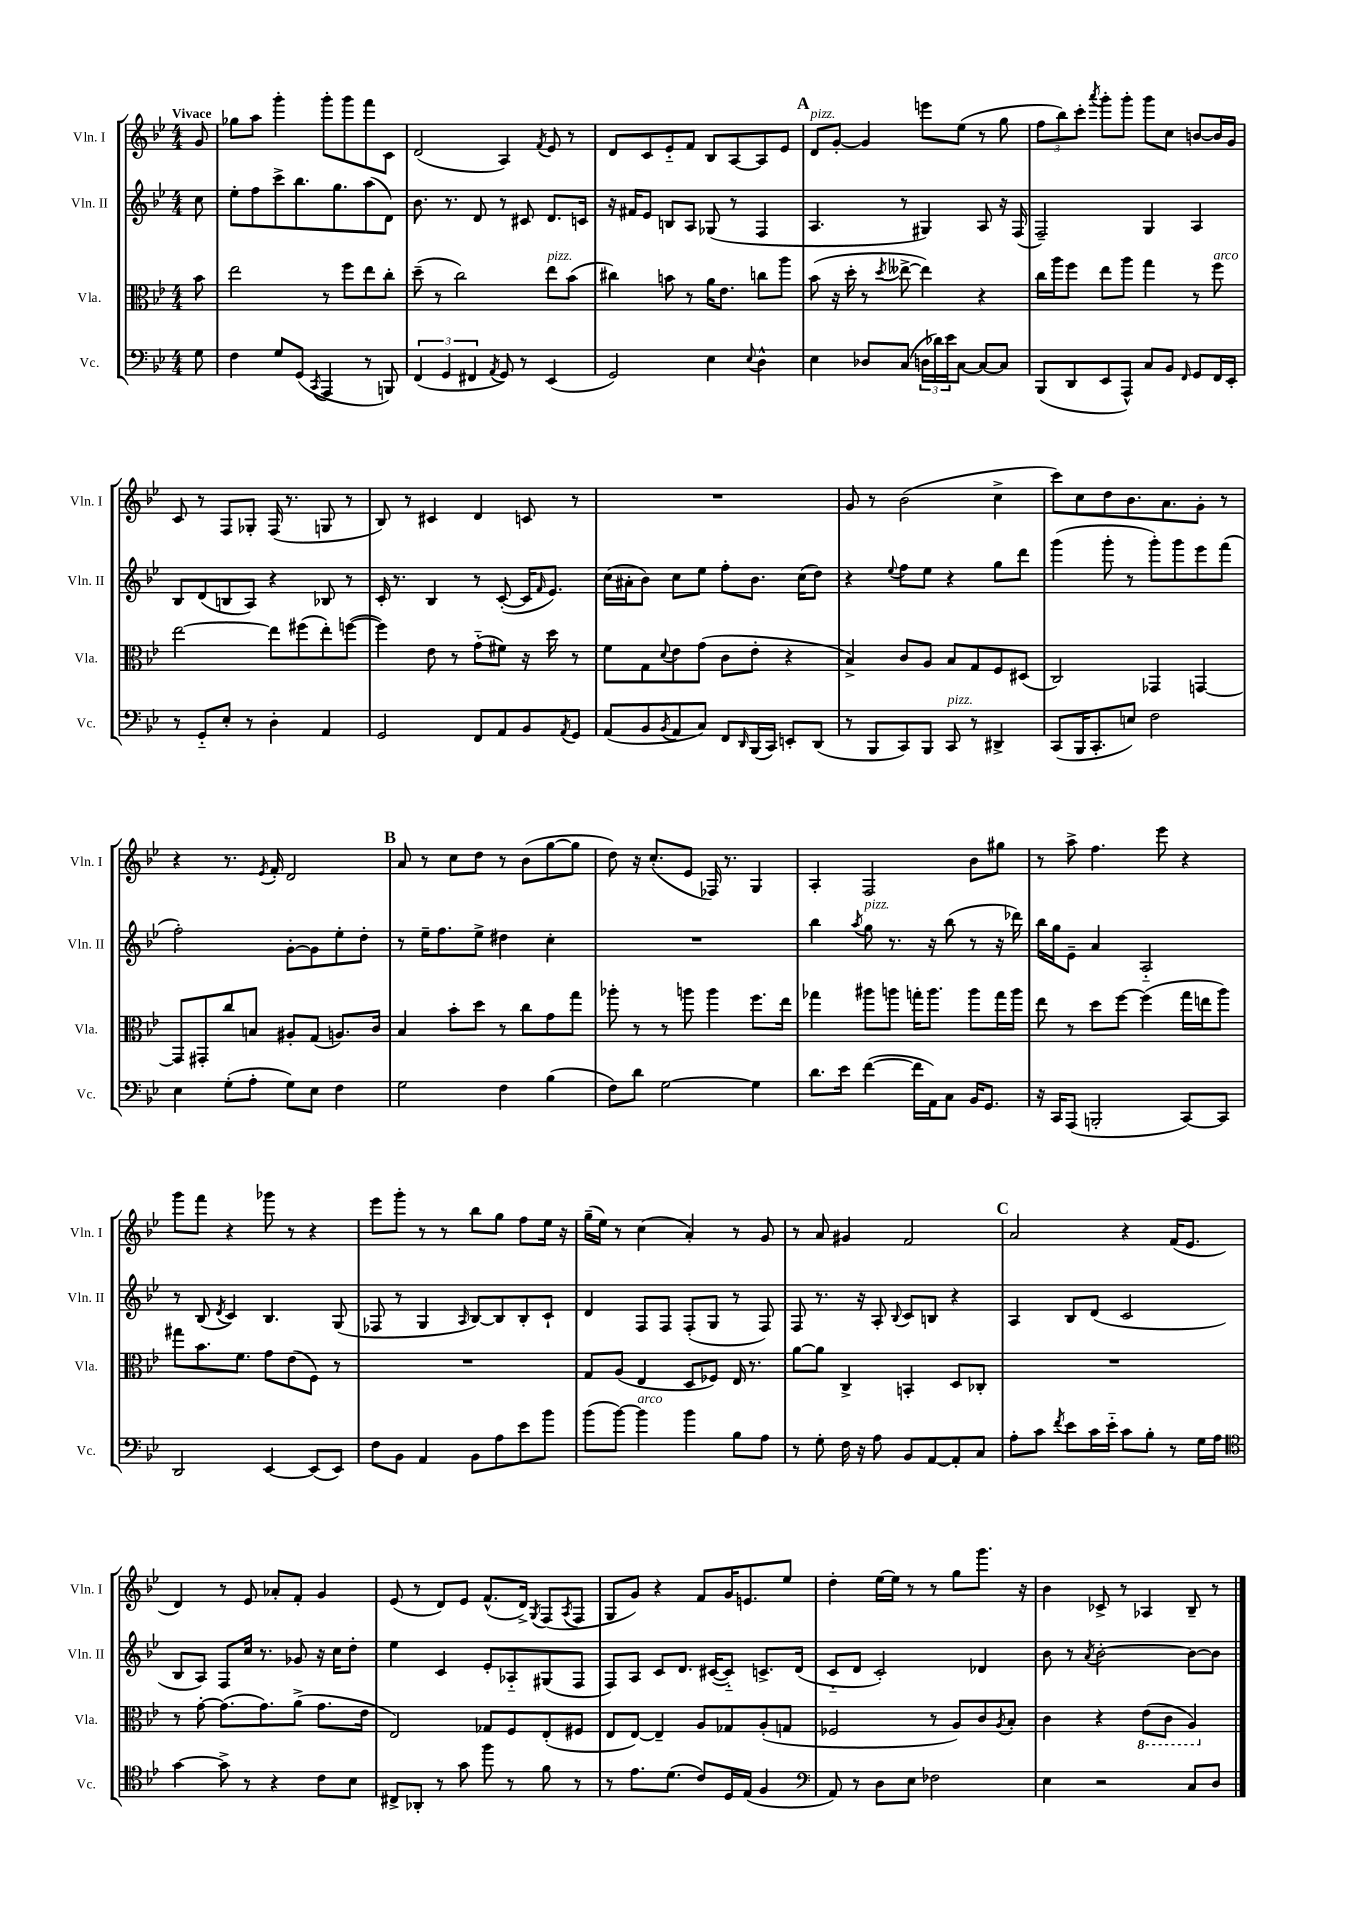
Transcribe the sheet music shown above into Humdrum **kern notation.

**kern	**kern	**kern	**kern
*part4	*part3	*part2	*part1
*staff4	*staff3	*staff2	*staff1
*I"Vc.	*I"Vla.	*I"Vln. II	*I"Vln. I
*I'Vc.	*I'Vla.	*I'Vln. II	*I'Vln. I
*clefF4	*clefC3	*clefG2	*clefG2
*k[b-e-]	*k[b-e-]	*k[b-e-]	*k[b-e-]
*M4/4	*M4/4	*M4/4	*M4/4
=	=	=	=
!	!	!	!LO:TX:a:B:t=Vivace
8G\	8b-\	8cc\	8g/
=1	=1	=1	=1
4F\	2ee-\	8ee-'\L	8gg-X\L
.	.	8ff\	8aa\J
8G/L	.	8ccc^\	4ggg'\
(8GG/J	.	8.bb-\	.
8qCC/	.	.	.
4AAA/	8r	.	8ggg'\L
.	.	8.gg\	.
.	8ff\L	.	8ggg\
8r	8ee-\	(8aa\	8fff\
8BBBn/)	8cc'\J	8d\J)	8c\J
=2	=2	=2	=2
(6FF/	(8dd~\	8.b-\	(2d/
.	8r	.	.
6GG/	.	.	.
.	.	8.r	.
.	2cc\)	.	.
6FF#X/	.	.	.
.	.	8d/	.
8qAA/	.	.	.
8GG/)	.	8r	4A/)
8r	.	8c#X/	.
.	.	.	8qf/
!	!LO:TX:a:i:t=pizz.	!	!
(4EE-/	8ee-\L	8.d/L	8e-/
.	(8b-\J	.	8r
.	.	16cn/Jk	.
=3	=3	=3	=3
2GG/)	4cc#X\)	16r	8d/L
.	.	16f#X/KL	.
.	.	8e-/J	8c/
.	8bn\	8Bn/L	8e-/
.	8r	8A/J	8f/J
4E-\	16a\KL	(8G-X/	8B-/L
.	8.e-\J	.	.
.	.	8r	[8A/
8qqE-/	.	.	.
4D^^\	8ccn\L	4F/	8A/]
.	8aa\J	.	8e-/J
!!LO:REH:place=s1:t=A
=4	=4	=4	=4
!	!	!	!LO:TX:a:i:t=pizz.
4E-\	(8b-\	4.A/	8d/L
.	16r	.	[8g'/J
.	16dd'\	.	.
8D-X/L	8r	.	4g/]
.	8qdd/	.	.
(8C/J	[8ee--X^\	8r	.
24Dn\LL	4ee--\])	4G#X/)	8eeen\L
24d-X\)	.	.	.
24e-\J	.	.	.
[8C\J	.	.	(8ee-\J
8C/L_	4r	8A/	8r
8C/J]	.	16r	8gg\
.	.	(16F/	.
=5	=5	=5	=5
(8BBB-/L	16cc\LL	2F~/)	12ff\L
.	16aa\J	.	.
.	.	.	12bb-\)
8DD/	8ff\J	.	.
.	.	.	12ccc'\J
.	.	.	8qaaa/
8EE-/	8ee-\L	.	8ggg'\L
8AAA^^/J)	8aa\J	.	8ggg'\J
8C/L	4gg\	4G/	8ggg\L
8BB-/J	.	.	8cc\J
16qqFF/	.	.	.
8GG/L	8r	4A/	[8bn/L
!	!LO:TX:a:i:t=arco	!	!
16FF/L	8ff\	.	16b/L]
16EE-'/JJ	.	.	16g/JJ
!!LO:LB:g=z
=6	=6	=6	=6
8r	[2ee-\	8B-/L	8c/
8GG/L	.	(8d/	8r
8E-'/J	.	8Bn/	8F/L
8r	.	8A/J)	8G-X'/J
4D'\	8ee-\L]	4r	(16F/
.	.	.	8.r
.	(8ff#X\	.	.
4AA/	8ee-'\)	8B-X/	8Gn/
.	([8ffn\J	8r	8r
=7	=7	=7	=7
2GG/	4ff\])	16c'/	8B-/)
.	.	8.r	.
.	.	.	8r
.	8e-\	4B-/	4c#X/
.	8r	.	.
8FF/L	(8g\L	8r	4d/
8AA/	8f#X\J)	([8c'/	.
8BB-/	16r	16c/KL]	8cn/
.	.	16qqf/	.
.	16dd\	8.e-/J)	.
8qAA/	.	.	.
8GG/J	8r	.	8r
=8	=8	=8	=8
(8AA/L	8f\L	(16cc\LL	1r
.	.	16a#X'\J	.
8BB-/	8G\	8b-\J)	.
8qBB-/	8qqd/	.	.
8AA/	8e-\	8cc\L	.
8C/J)	(8g\J	8ee-\J	.
8FF/L	8c\L	8ff'\L	.
16qqDD/	.	.	.
(16BBB-/L	8e-'\J	8.b-\J	.
16CC/JJ)	.	.	.
8EEn'/L	4r	.	.
.	.	(16cc\KL	.
(8DD/J	.	8dd\J)	.
=9	=9	=9	=9
8r	4B-^/)	4r	8g/
8BBB-/L	.	.	8r
.	.	8qqee-/	.
8CC/)	8c/L	8ff\L	(2b-\
8BBB-/J	8A/J	8ee-\J	.
!LO:TX:a:i:t=pizz.	!	!	!
8CC/	8B-/L	4r	.
8r	8G/	.	.
4DD#X^/	8F/	8gg\L	4cc^\
.	(8D#X/J	8ddd\J	.
=10	=10	=10	=10
(8CC/L	2C/)	(4ggg\	8ccc\L)
16BBB-/K	.	.	8cc\
8.CC'/	.	.	.
.	.	8ggg'\	8dd\
8En/J)	.	8r	8.b-\
2F\	4GG-X/	8ggg'\L)	.
.	.	.	8.a\
.	.	8ggg\	.
.	[4GGn/	8eee-\	8g'\J
.	.	(8fff\J	8r
!!LO:LB:g=z
=11	=11	=11	=11
4E-\	8GG/L]	2ff'\)	4r
.	8GG#X'/	.	.
(8G'\L	8cc/	.	8.r
8A'\J	8Bn/J	.	.
.	.	.	8qe-/
.	.	.	16f'/
8G\L)	8A#X'/L	[8g'\L	2d/
8E-\J	(8G/J	8g\]	.
4F\	8.An/L)	8ee-'\	.
.	.	8dd'\J	.
.	16c/Jk	.	.
!!LO:REH:place=s1:t=B
=12	=12	=12	=12
2G\	4B-/	8r	8a/
.	.	16ee-~\KL	8r
.	.	8.ff\	.
.	8b-'\L	.	8cc\L
.	8dd\J	8ee-^\J	8dd\J
4F\	8r	4dd#X\	8r
.	8cc\L	.	(8b-\L
(4B-\	8g\	4cc'\	[8gg\
.	8gg\J	.	8gg\J]
=13	=13	=13	=13
8F\L)	8aa-X'\	1r	8dd\)
8d\J	8r	.	16r
.	.	.	(8.cc'/L
[2G\	8r	.	.
.	8aan\	.	8e-/J
.	4aa\	.	16F-X/)
.	.	.	8.r
4G\]	8.ff\L	.	4G/
.	16ee-\Jk	.	.
=14	=14	=14	=14
8.d\L	4gg-X\	4bb-\	4A'/
16e-\Jk	.	.	.
.	.	8qaa/	.
!	!	!LO:TX:a:i:t=pizz.	!
([4f\	8aa#X\L	8gg\	2F/
.	8aan\J	8.r	.
16f\LL]	16ggn'\KL	.	.
16AA\J)	8.aa\J	16r	.
8C\J	.	(8bb-\	.
16BB-/KL	8aa\L	8r	8b-\L
8.GG/J	.	.	.
.	16gg\L	16r	8gg#X\J
.	16aa\JJ	16ddd-X\)	.
=15	=15	=15	=15
16r	8ee-\	16bb-\LL	8r
16CC/KL	.	16gg\J	.
(8AAA/J	8r	8e-~\J	8aa^\
2BBBn'/	8dd\L	4a/	4.ff\
.	[8ff\J	.	.
.	(4ff\]	2A/	.
.	.	.	8eee-\
[8CC/L)	16gg\LL	.	4r
.	16een\J	.	.
8CC/J]	8aa\J)	.	.
!!LO:LB:g=z
=16	=16	=16	=16
2DD/	8gg#X\L	8r	8ggg\L
.	8.b-\	(8B-/	8fff\J
.	.	8qd/	.
.	.	4c/)	4r
.	8.f\J	.	.
[4EE-/	8g\L	4.B-/	8ggg-X\
.	(8e-\	.	8r
(8EE-/L]	8F\J)	.	4r
8EE-/J)	8r	(8G/	.
=17	=17	=17	=17
8F\L	1r	8F-X/	8eee-\L
8BB-\J	.	8r	8ggg'\J
4AA/	.	4G/	8r
.	.	.	8r
.	.	16qqA/	.
8BB-\L	.	[8B-/L)	8bb-\L
8A\	.	8B-/]	8gg\J
8e-\	.	8B-'/	8ff\L
8b-\J	.	8c`/J	16ee-\Jk
.	.	.	16r
=18	=18	=18	=18
(8b-\L	8G/L	4d/	(16gg~\LL
.	.	.	16ee-\JJ)
[8b-\J)	(8A/J	.	8r
!LO:TX:a:i:t=arco	!	!	!
4b-\]	4E-/	8F/L	(4cc\
.	.	8F/J	.
4b-\	8D/L	(8F'/L	4a'/)
.	8F-X/J)	8G/J	.
8B-\L	16E-/	8r	8r
.	8.r	.	.
8A\J	.	8F/)	8g/
=19	=19	=19	=19
8r	[8a\L	8F/	8r
8G'\	8a\J]	8.r	8a/
16F\	4C^/	.	4g#X/
16r	.	16r	.
8A\	.	8A'/	.
.	.	8qqB-/	.
8BB-/L	4BBn'/	8c/L	2f/
[8AA/	.	8Bn/J	.
8AA'/]	8D/L	4r	.
8C/J	8C-X'/J	.	.
!!LO:REH:place=s1:t=C
=20	=20	=20	=20
8A'\L	1r	4A/	2a/
8c\J	.	.	.
8qf/	.	.	.
8e-\L	.	8B-/L	.
16c\L	.	(8d/J	.
16e-\JJ	.	.	.
8c\L	.	2c/	4r
8B-'\J	.	.	.
8r	.	.	(16f/KL
.	.	.	8.e-/J
16G\LL	.	.	.
16A\JJ	.	.	.
!!LO:LB:g=z
=21	=21	=21	=21
*clefC4	*	*	*
[4g\	8r	8B-/L	4d/)
.	[8g'\	8A/J)	.
8g^\]	(8.g\L]	8F/L	8r
8r	.	16cc/Jk	8e-/
.	8.g\)	8.r	.
4r	.	.	8a-X'/L
.	(8a^\J	8g-X/	8f'/J
8c\L	8.g\L	16r	4g/
.	.	16cc\KL	.
8B-\J	.	8dd'\J	.
.	16e-\Jk	.	.
=22	=22	=22	=22
8C#X^/L	2E-/)	4ee-\	(8e-/
8AA-X'/J	.	.	8r
8r	.	4c/	8d/L)
8g\	.	.	8e-/J
8ff\	8G-X/L	8e-'/L	(8.f^^/L
8r	8F/	8A-X/	.
.	.	.	16d^/Jk)
.	.	.	8qG/
8f\	(8E-'/	(8G#X/	(8F/L
.	.	.	8qA/
8r	8F#X/J	8F/J	8F/J
=23	=23	=23	=23
8r	8E-/L	8F/L)	8G/L
8.e-\L	[8E-/J)	8A/J	8g/J)
.	4E-~/]	8c/L	4r
(8.d\J	.	.	.
.	.	8.d/J	.
8c/L)	8A/L	.	8f/L
.	.	([16c#X/KL	.
16D/L	8G-X/	8c#/J])	16g/K
(16E-/JJ	.	.	8.en/
4F/	(8A'/	8.cn^/L	.
.	8Gn/J	.	8ee-/J
.	.	(16d/Jk	.
=24	=24	=24	=24
*clefF4	*	*	*
8AA/)	2F-X/	8c/L	4dd'\
8r	.	8d/J	.
8D\L	.	2c'/)	[16ee-\LL
.	.	.	16ee-\JJ]
8E-\J	.	.	8r
2F-X\	8r	.	8r
.	8A/L)	.	8gg\L
.	8c/	4d-X/	8.ggg\J
.	8qA/	.	.
.	8B-'/J	.	.
.	.	.	16r
=25	=25	=25	=25
4E-\	4c\	8b-\	4b-\
.	.	8r	.
.	.	8qa/	.
2r	4r	[2b-'\	8c-X^/
.	.	.	8r
*	*8ba	*	*
.	(8E-\L	.	4A-X/
.	8C\J	.	.
8C/L	4AA/)	8b-\L_	8B-~/
8D/J	.	8b-\J]	8r
*	*X8ba	*	*
==	==	==	==
*-	*-	*-	*-
